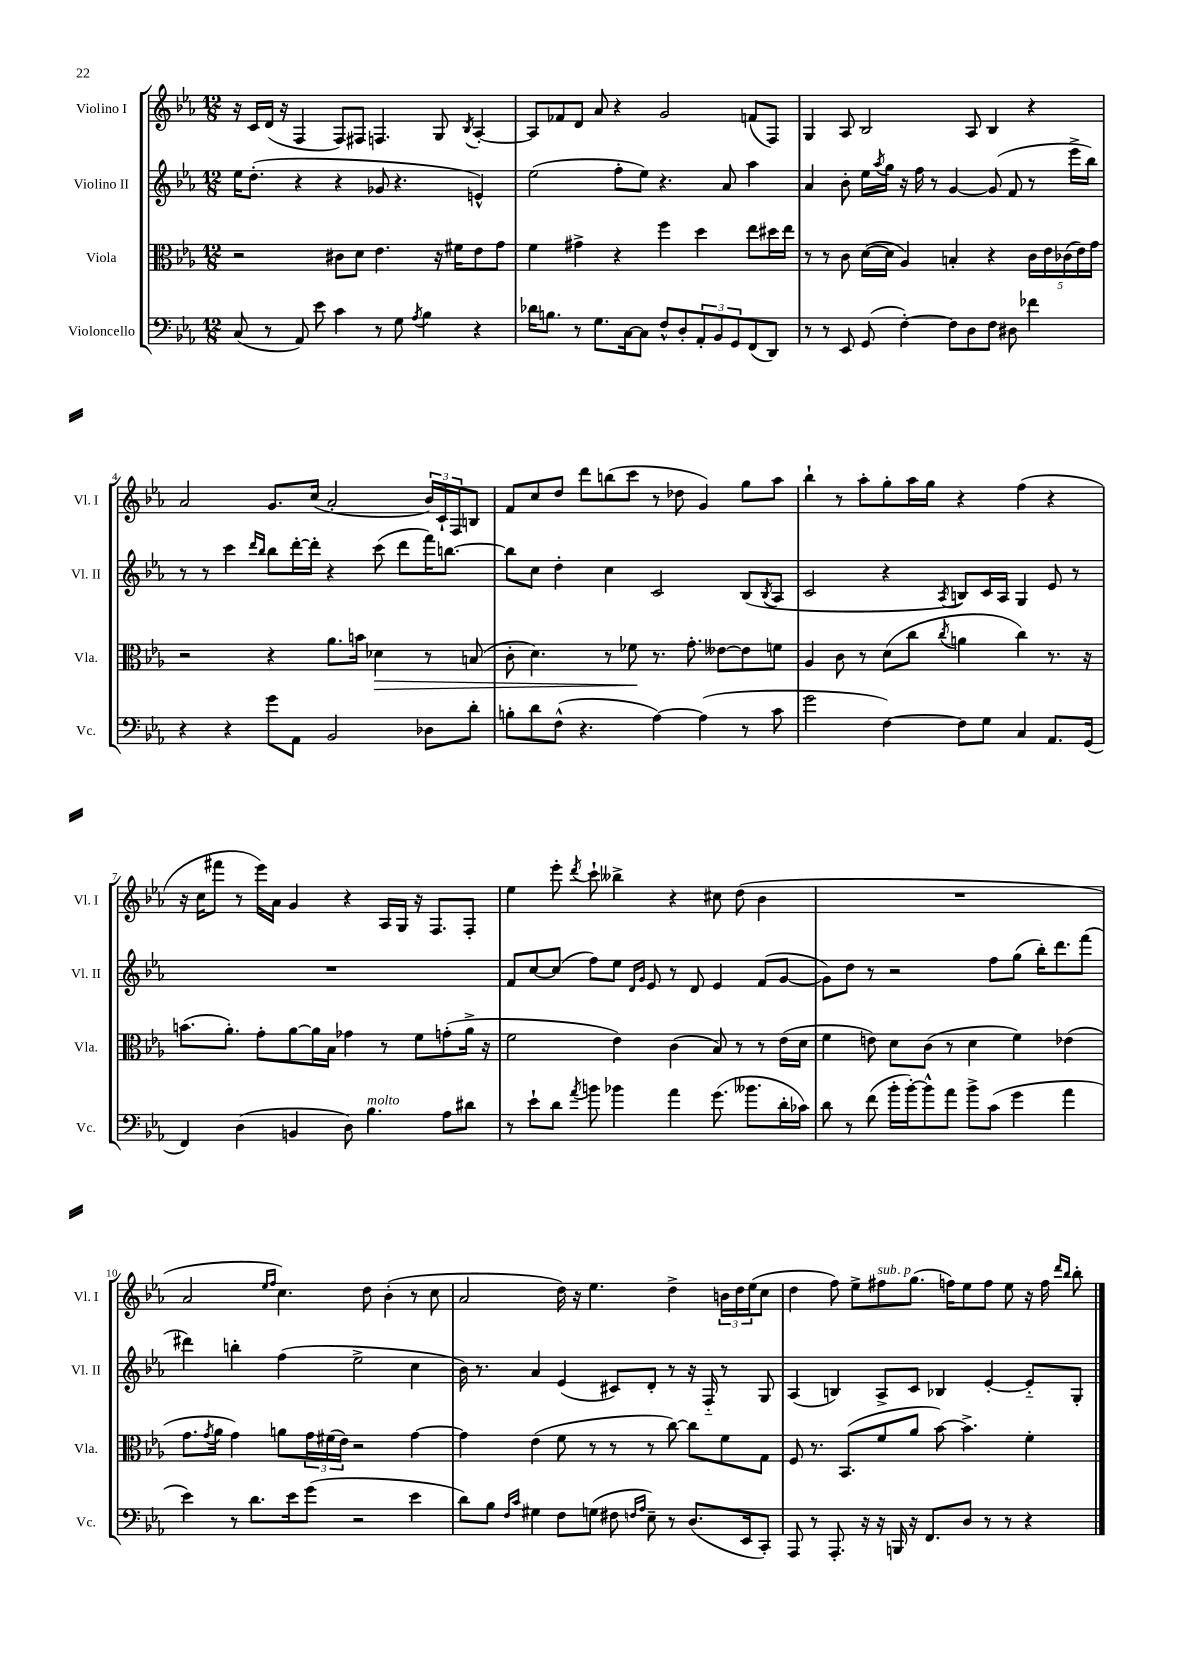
<<
\new StaffGroup <<
\new Staff = "s0" \with { instrumentName = "Violino I" shortInstrumentName = "Vl. I" } {
    \clef treble \key ees \major \numericTimeSignature \time 12/8
    r16 c'16 d'16( r16 f4 f8) fis8 f4. g8 \acciaccatura { bes8 } aes4~-. |
    aes8 fes'8 d'8 aes'8 r4 g'2 f'8( f8) |
    g4 aes8 bes2 aes8 bes4 r4 |
    aes'2 g'8. c''16( aes'2-. \tuplet 3/2 { bes'16) c'16-! f16 } b8 |
    f'8 c''8 d''8 d'''8 b''8( c'''8 r8 des''8 g'4) g''8 aes''8 |
    bes''4-! r8 aes''8-. g''8-. aes''16 g''16 r4 f''4( r4 |
    r16 c''16 fis'''8 r8 ees'''16) aes'16 g'4 r4 aes16 g16 r16 f8. f8-. |
    ees''4 ees'''8-. \acciaccatura { d'''8 } c'''8-! beses''4-> r4 cis''8 d''8( bes'4 |
    R1. |
    aes'2 \grace { ees''16 f''16 } c''4.) d''8 bes'4-.( r8 c''8 |
    aes'2 d''16) r16 ees''4. d''4-> \tuplet 3/2 { b'16 d''16 ees''16( } c''8 |
    d''4 f''8) ees''8-> fis''8^\markup { \italic "sub. p" } g''8.( f''16) ees''8 f''8 ees''8 r16 f''16 \grace { d'''16 bes''16 } bes''8-. \bar "|." |
}
\new Staff = "s1" \with { instrumentName = "Violino II" shortInstrumentName = "Vl. II" } {
    \clef treble \key ees \major \numericTimeSignature \time 12/8
    ees''16 d''8.-.( r4 r4 ges'8 r4. e'4-^) |
    ees''2( f''8-. ees''8) r4. aes'8 aes''4 |
    aes'4 bes'8-. ees''16 \acciaccatura { aes''8 } g''16 r16 f''16 r8 g'4~ g'8( f'8 r8 ees'''16-> bes''16) |
    r8 r8 c'''4 \grace { d'''16 bes''16 } bes''8 d'''16~-. d'''16-. r4 c'''8( d'''8 f'''16) b''8.~ |
    b''8 c''8 d''4-. c''4 c'2 bes8( \acciaccatura { bes8 } aes8 |
    c'2 r4 \acciaccatura { aes8 } b8) c'16 aes16 g4 ees'8 r8 |
    R1. |
    f'8 c''8~ c''8( f''8) ees''8 \grace { d'16 g'16 } ees'8 r8 d'8 ees'4 f'8( g'8~ |
    g'8) d''8 r8 r2 f''8 g''8( bes''16-.) d'''8. f'''8( |
    dis'''4) b''4-. f''4( ees''2-> c''4 |
    bes'16) r8. aes'4 ees'4( cis'8) d'8-. r8 r16 f16-_ r8 g8 |
    aes4( b4) aes8-> c'8 bes4 ees'4~-. ees'8-_ g8-. \bar "|." |
}
\new Staff = "s2" \with { instrumentName = "Viola" shortInstrumentName = "Vla." } {
    \clef alto \key ees \major \numericTimeSignature \time 12/8
    r2 cis'8 d'8 ees'4. r16 fis'16 ees'8 g'8 |
    f'4 gis'4-> r4 f''4 d''4 ees''8 dis''16 ees''16 |
    r8 r8 c'8 d'16~( d'16 aes4) b4-. r4 \tuplet 5/4 { c'16 ees'16 ces'16( ees'16) g'16 } |
    r2 r4 aes'8. b'16 des'4\> r8 b8( |
    c'8-. d'4.) r8 fes'8\! r8. g'8.-. eeses'8~ eeses'8 f'8 |
    aes4 c'8 r8 d'8( c''8 \acciaccatura { c''8 } a'4 c''4) r8. r16 |
    b'8.( aes'8.-.) g'8-. aes'8~ aes'16 bes16 ges'4 r8 f'8 g'8-.( aes'16-> r16 |
    f'2 ees'4) c'4( bes8) r8 r8 ees'16( d'16 |
    f'4 e'8) d'8 c'8( r8 d'4 f'4) ees'4( |
    g'8. \acciaccatura { g'8 } aes'16 g'4) a'8 \tuplet 3/2 { g'16 fis'16( ees'16) } r2 g'4~ |
    g'4 ees'4( f'8 r8 r8 r8 c''8~) c''8 f'8 g8 |
    f8 r8. bes,8.( f'8 aes'8 bes'8~) bes'4.-> f'4-. \bar "|." |
}
\new Staff = "s3" \with { instrumentName = "Violoncello" shortInstrumentName = "Vc." } {
    \clef bass \key ees \major \numericTimeSignature \time 12/8
    c8( r8 aes,8) ees'8 c'4 r8 g8 \acciaccatura { aes8 } bes4 r4 |
    des'16 b8. r8 g8. c16~ c8 f8-^ d8-. \tuplet 3/2 { aes,8-. bes,8 g,8 } f,8( d,8) |
    r8 r8 ees,8 g,8( f4~-.) f8 d8 f8 dis8 fes'4 |
    r4 r4 g'8 aes,8 bes,2 des8 d'8-. |
    b8-. d'8 f8-^( r4. aes4~) aes4( r8 c'8 |
    g'2 f4~) f8 g8 c4 aes,8. g,16( |
    f,4) d4( b,4 d8) bes4.^\markup { \italic "molto" } aes8 dis'8 |
    r8 ees'8-! d'8 \acciaccatura { aes'8 } b'8 bes'4 aes'4 g'8.( beses'8. d'16-. ces'16) |
    d'8 r8 f'8( bes'16-. bes'16~-.) bes'8-^ aes'8 bes'8-> c'8( g'4 aes'4 |
    ees'4) r8 d'8. ees'16 g'8( r2 ees'4 |
    d'8) bes8 \grace { f16 c'16 } gis4 f8 g8( fis8 \grace { f16 aes16 } ees8--) r8 d8.( ees,16 c,8-.) |
    aes,,8 r8 aes,,8.-. r16 r16 b,,16 r16 f,8. d8 r8 r8 r4 \bar "|." |
}
>>
>>
